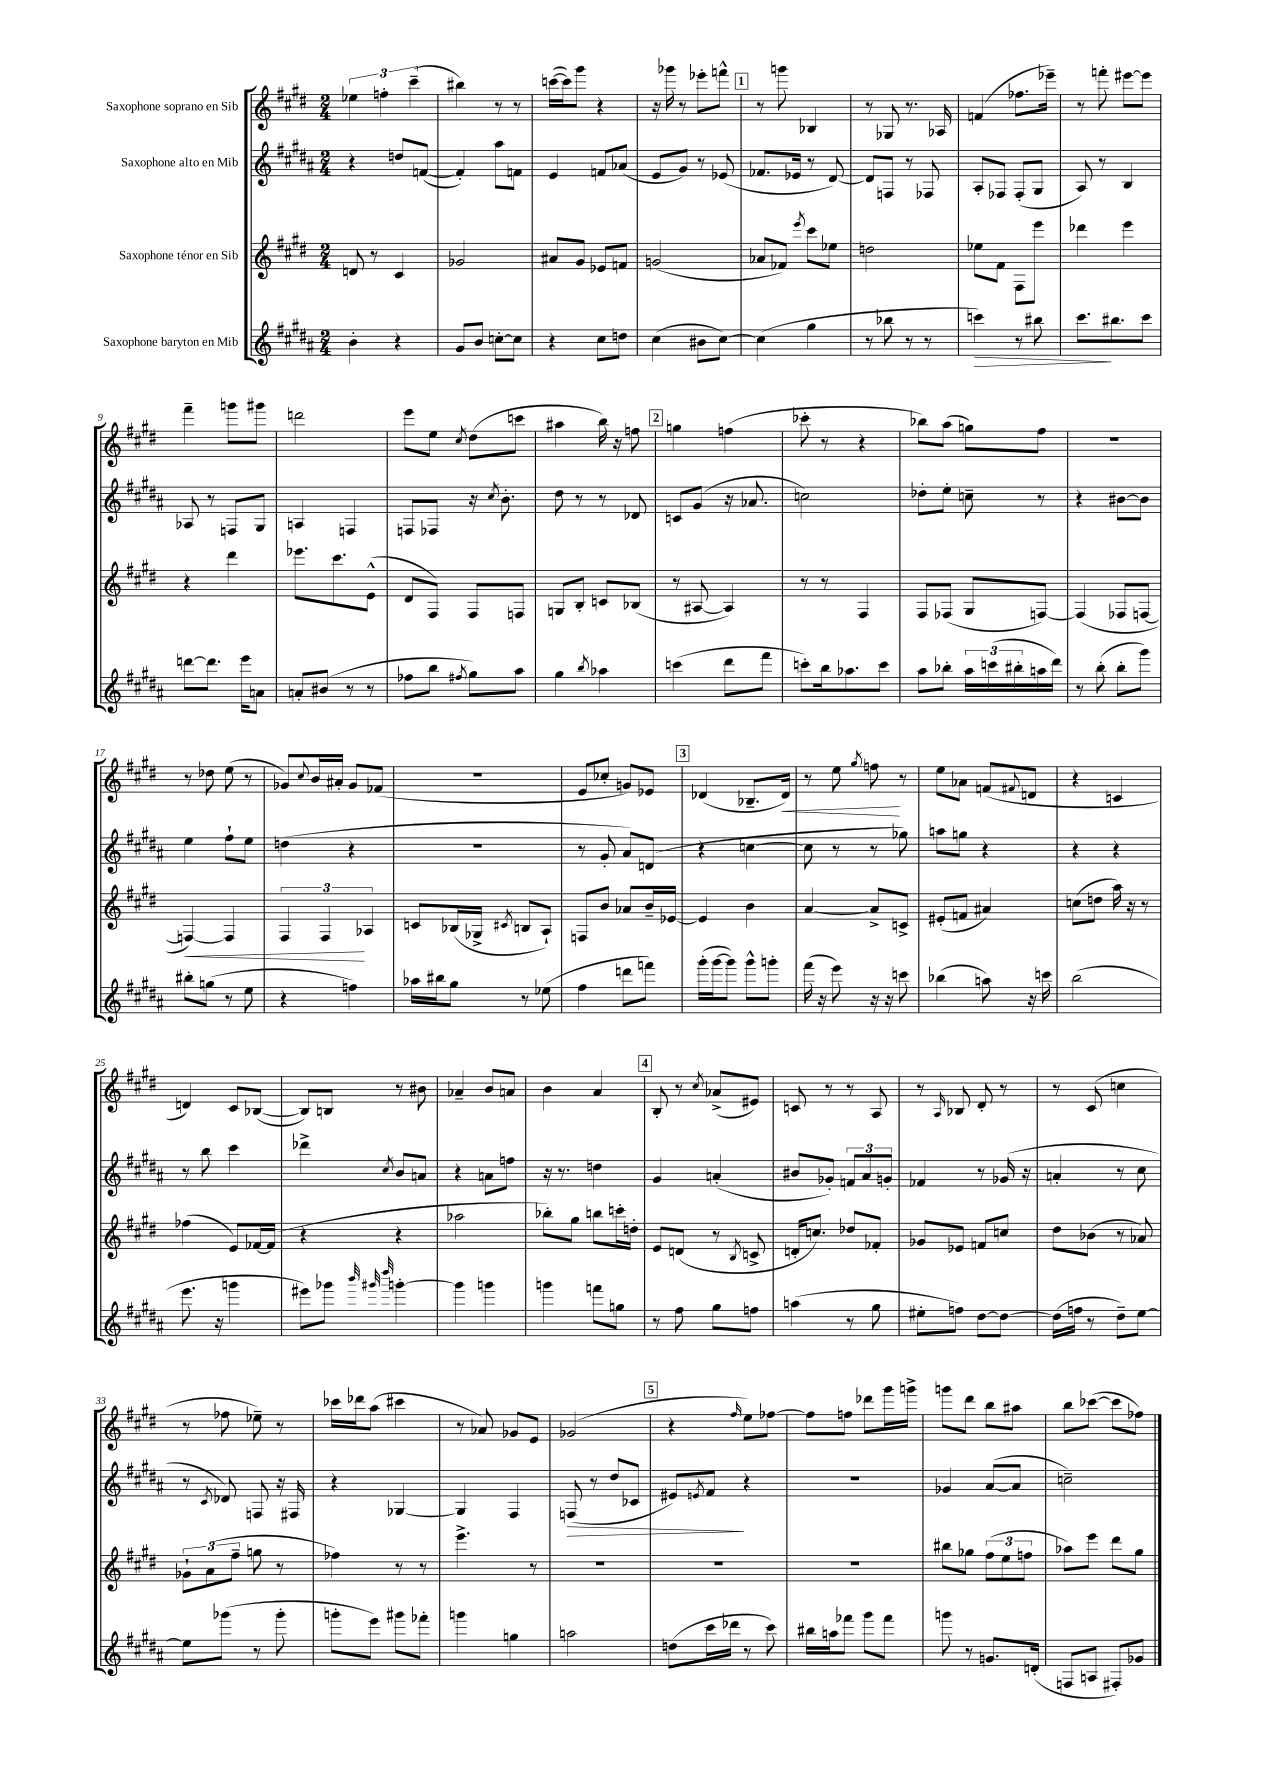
<<
\new StaffGroup <<
\new Staff = "s0" \with { instrumentName = "Saxophone soprano en Sib" } {
    \clef treble \key e \major \numericTimeSignature \time 2/4
    \tuplet 3/2 { ees''4 f''4-. cis'''4--( } |
    bis''4) r8 r8 |
    c'''16~( c'''16) gis'''8 r4 |
    r16 ges'''16 r8 ees'''8-. f'''8-^ |
    \mark \markup { \box "1" } r8 g'''8 bes4 |
    r8 ges8 r8. aes16 |
    f'4( fes''8. ees'''16--) |
    r8 f'''8-. eis'''8~ eis'''8 |
    fis'''4-- g'''8 gis'''8 |
    d'''2 |
    e'''8 e''8 \acciaccatura { cis''8 } dis''8( c'''8 |
    ais''4 b''16) r16 f''8 |
    \mark \markup { \box "2" } g''4 f''4( |
    ces'''8-. r8 r4 |
    bes''8) a''8( g''8) fis''8 |
    r2 |
    r8 des''8 e''8( r8 |
    ges'8) \appoggiatura { cis''8 } b'16 ais'16-. ges'8 fes'8( |
    R2 |
    e'8 ces''8-. g'8) ees'8 |
    \mark \markup { \box "3" } des'4( bes8.-- des'16\<) |
    r8 e''8 \acciaccatura { gis''8 } f''8\! r8 |
    e''8 aes'8 f'8( \appoggiatura { fis'8 } d'8 |
    r4 c'4 |
    d'4) cis'8 bes8~( |
    bes8) b8 r8 bis'8 |
    aes'4-- b'8 a'8 |
    b'4 a'4 |
    \mark \markup { \box "4" } b8-. r8 \acciaccatura { cis''8 } aes'8->( eis'8) |
    c'8 r8 r8 a8 |
    r8 \grace { a16 } bes8 dis'8-. r8 |
    r8 cis'8( c''4 |
    r8 fes''8 ees''8--) r8 |
    ces'''16 des'''16 a''8( cis'''4 |
    r8 aes'8) ges'8 e'8 |
    ges'2( |
    \mark \markup { \box "5" } r4 \grace { fis''16 } e''8) fes''8~ |
    fes''8 f''8 des'''8 gis'''16 g'''16-> |
    g'''8 dis'''8 b''8 ais''8 |
    b''8 ces'''8~( ces'''8 fes''8) \bar "|." |
}
\new Staff = "s1" \with { instrumentName = "Saxophone alto en Mib" } {
    \clef treble \key b \major \numericTimeSignature \time 2/4
    r4 d''8 f'8~( |
    f'4-.) ais''8 f'8 |
    e'4 f'8 aes'8( |
    e'8 gis'8) r8 ees'8( |
    \mark \markup { \box "1" } fes'8. ees'16 r8 dis'8~) |
    dis'8 f8 r8 fes8 |
    ais8-. fes8 fes8-.( gis8 |
    ais8) r8 b4 |
    aes8 r8 f8 gis8 |
    a4 f4 |
    f8 fes8 r16 \acciaccatura { cis''8 } b'8.-. |
    dis''8 r8 r8 des'8 |
    \mark \markup { \box "2" } c'8 gis'8( r16 aes'8. |
    c''2) |
    des''8-. e''8-. c''8-- r8 |
    r4 bis'8~ bis'8 |
    e''4 fis''8-! e''8 |
    d''4( r4 |
    R2 |
    r8 gis'8-. ais'8) d'8( |
    \mark \markup { \box "3" } r4 c''4~ |
    c''8 r8 r8 ges''8) |
    a''8 g''8 r4 |
    r4 r4 |
    r8 b''8 cis'''4 |
    des'''4-> \acciaccatura { cis''8 } b'8 a'8 |
    r4 a'8 f''8 |
    r16 r8. d''4 |
    \mark \markup { \box "4" } gis'4 a'4-.( |
    bis'8 ges'8-.) \tuplet 3/2 { f'8 ais'8 g'8-. } |
    fes'4 r8 ges'16( r16 |
    a'4-. r8 cis''8 |
    r8 \acciaccatura { cis'8 } des'8) f8 r16 fis16 |
    r4 ges4~ |
    ges4 fis4 |
    f8\>( r8 dis''8 ces'8 |
    \mark \markup { \box "5" } eis'8) \acciaccatura { e'8 } fis'8\! r4 |
    R2 |
    ges'4 ais'8~( ais'8 |
    c''2--) \bar "|." |
}
\new Staff = "s2" \with { instrumentName = "Saxophone ténor en Sib" } {
    \clef treble \key e \major \numericTimeSignature \time 2/4
    d'8 r8 cis'4 |
    ges'2 |
    ais'8 gis'8 ees'8 f'8 |
    g'2( |
    \mark \markup { \box "1" } aes'8 fes'8) \acciaccatura { e'''8 } cis'''8 ees''8 |
    d''2 |
    ees''8 fis'8 fis8 e'''8 |
    des'''4 e'''4 |
    r4 dis'''4 |
    ees'''8. cis'''8. e'8-^( |
    dis'8 fis8) fis8 f8 |
    g8 b8-. c'8 bes8( |
    \mark \markup { \box "2" } r8 ais8~ ais4) |
    r8 r8 fis4 |
    fis8 fes8( gis8 f8~) |
    f4( fes8 f8~ |
    f4~\<) f4 |
    \tuplet 3/2 { fis4 fis4\! aes4 } |
    c'8 bes16( ges16-> \acciaccatura { cis'8 } b8 a8-!) |
    f8 b'8 aes'8 b'16-- ees'16~ |
    \mark \markup { \box "3" } ees'4 b'4 |
    a'4~ a'8-> c'8-> |
    eis'8-.( f'8 ais'4) |
    c''8( d''8 a''16) r16 r8 |
    fes''4( e'8) fes'16~ fes'16( |
    r4 r4 |
    aes''2 |
    bes''8-.) gis''8 b''8 c'''16-. d''16-. |
    \mark \markup { \box "4" } e'8 d'8( r8 \acciaccatura { b8 } c'8-> |
    d'16-. c''8.) des''8 fes'8-. |
    ges'8 ees'8 f'8 c''8 |
    dis''8 bes'8( r8 aes'8) |
    \tuplet 3/2 { ges'8-! a'8( fis''8-- } g''8 r8 |
    fes''4) r8 r8 |
    e'''4.-> r8 |
    R2 |
    \mark \markup { \box "5" } R2 |
    R2 |
    bis''8 ges''8 \tuplet 3/2 { fis''8( e''8 f''8 } |
    aes''8) e'''8 dis'''8 gis''8 \bar "|." |
}
\new Staff = "s3" \with { instrumentName = "Saxophone baryton en Mib" } {
    \clef treble \key b \major \numericTimeSignature \time 2/4
    b'4-. r4 |
    gis'8 b'8 c''8~-. c''8 |
    r4 cis''8 d''8 |
    cis''4( bis'8 cis''8~) |
    \mark \markup { \box "1" } cis''4( gis''4 |
    r8 bes''8 r8 r8 |
    c'''4\>) r8 bis''8 |
    cis'''8.\! bis''8. cis'''8 |
    d'''8~ d'''8. e'''16 a'8 |
    a'8-. bis'8( r8 r8 |
    fes''8 b''8 \acciaccatura { fis''8 } gis''8) ais''8 |
    gis''4 \acciaccatura { b''8 } aes''4 |
    \mark \markup { \box "2" } c'''4( dis'''8 fis'''8 |
    c'''8-.) b''16 aes''8. c'''8 |
    ais''8 bes''8-. \tuplet 3/2 { ais''16 c'''16( bis''16-. } a''16 dis'''16) |
    r8 b''8-.( b''8-. gis'''8) |
    bis''8-. g''8( r8 e''8 |
    r4 f''4) |
    aes''16 bis''16 gis''8 r8 ees''8( |
    fis''4 d'''8 f'''8) |
    \mark \markup { \box "3" } gis'''16-.( gis'''16~ gis'''8) gis'''8-^ g'''8-. |
    fis'''16( r16 e'''8) r16 r16 c'''8 |
    bes''4( a''8) r16 c'''16 |
    b''2( |
    e'''8. r16 g'''4 |
    eis'''8) ges'''8 \grace { b'''32 gis'''32 dis''''32 } g'''4~-. |
    g'''4 g'''4 |
    g'''4 f'''8 g''8 |
    \mark \markup { \box "4" } r8 fis''8 gis''8 f''8 |
    a''4( r8 gis''8 |
    eis''8-. f''8) dis''8~ dis''8~ |
    dis''16( f''16 r8 dis''8--) e''8~ |
    e''8 ges'''8( r8 ges'''8-. |
    g'''8-. e'''8) gis'''8 fes'''8-. |
    g'''4 g''4 |
    a''2 |
    \mark \markup { \box "5" } d''8( cis'''16 des'''16 r8 cis'''8) |
    bis''16 a''16 fes'''8 gis'''8 fes'''8 |
    g'''8 r8 g'8. d'16-.( |
    f8 a8 fis8-.) ges'8 \bar "|." |
}
>>
>>
